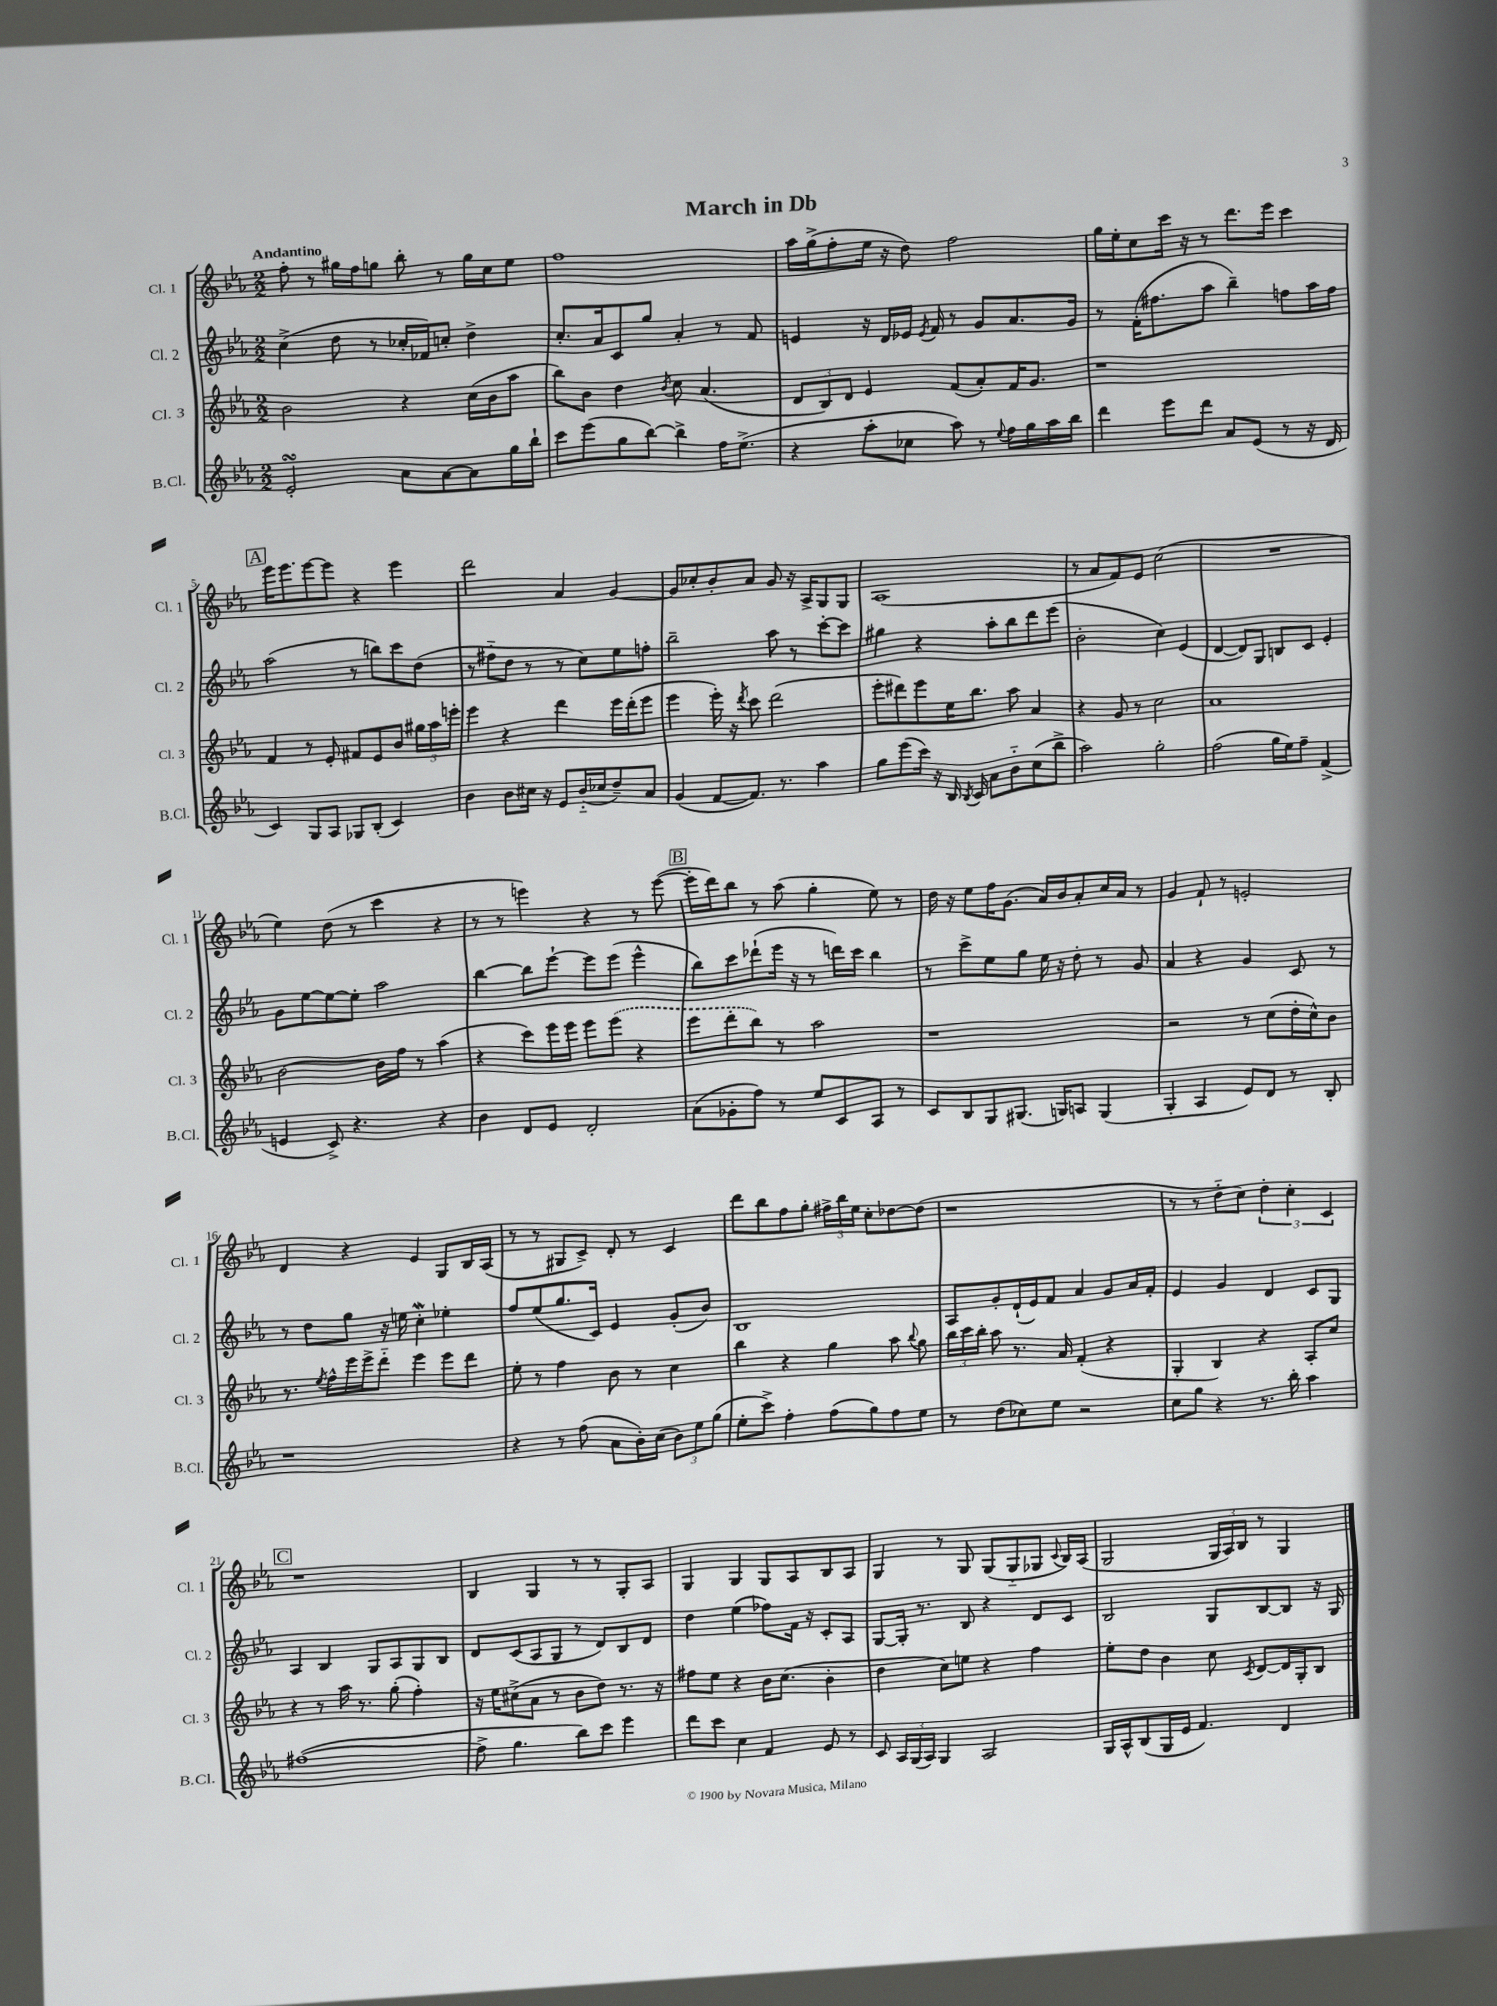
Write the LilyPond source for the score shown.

\header { title = "March in Db" }
<<
\new StaffGroup <<
\new Staff = "s0" \with { instrumentName = "Cl. 1" shortInstrumentName = "Cl. 1" } {
    \clef treble \key ees \major \numericTimeSignature \time 2/2 \tempo "Andantino"
    \autoBeamOff f''8-. r8 gis''16[ f''16 g''8] bes''8-. r8 g''16[ c''16 ees''8] |
    f''1 |
    aes''16[ g''16->( f''8-. ees''16] r16 d''8) f''2 |
    g''16[ ees''16-. c''8 c'''16] r16 r8 d'''8.[ ees'''16] c'''4 |
    \mark \markup { \box "A" } ees'''16[ ees'''8. ees'''8~ ees'''8] r4 ees'''4 |
    d'''2 aes'4 g'4~ |
    g'8[ ces''8-. bes'8-. aes'8] g'8 r16 aes16[-> g8 g8] |
    aes1( |
    r8 aes'8[ f'8) ees'8] c''2( |
    R1 |
    ees''4) d''8( r8 c'''4 r4 |
    r8 r8 e'''4) r4 r8 e'''8~( |
    \mark \markup { \box "B" } e'''16[-. d'''16) bes''8] r8 aes''8( g''4-. ees''8) r8 |
    d''16 r16 ees''8[ f''16 g'8.]( aes'16[) bes'16 aes'8-. c''16 aes'16] r8 |
    g'4 f'8-! r8 e'2-. |
    d'4 r4 ees'4 g8[ bes16 aes16]( |
    r8 r8 gis8[ c'8]->) d'8-. r8 c'4 |
    d'''8[ bes''8 f''8 g''8]-. \tuplet 3/2 { fis''16[-> bes''16 ees''16] } c''8[-. des''8~ des''8]( |
    r1 |
    r8 r8 d''8[-_ c''8]) \tuplet 3/2 { d''4-. c''4-. c'4 } |
    \mark \markup { \box "C" } r1 |
    bes4 g4 r8 r8 g8[-. aes8] |
    g4 g4 g8[ aes8 bes8 aes8] |
    g4 r8 g8 g8[( g8-_ ges8] \appoggiatura { c'8 } bes16[) aes16]( |
    g2 \tuplet 3/2 { g16[ aes16) bes16] } r8 g4 \bar "|." |
}
\new Staff = "s1" \with { instrumentName = "Cl. 2" shortInstrumentName = "Cl. 2" } {
    \clef treble \key ees \major \numericTimeSignature \time 2/2
    \autoBeamOff c''4->( d''8 r8 ces''16[-. fes'16) c''8]-. d''4-> |
    c''8.[-. aes'16 c'8 g''8] aes'4-. r8 f'8 |
    e'4 r16 d'16[ ees'16] \acciaccatura { ees'8 } f'16 r8 g'8[ aes'8. g'16] |
    r8 f'16[-.( fis''8. aes''8] bes''4--) f''8[ aes''16 f''16] |
    \mark \markup { \box "A" } aes''2( r8 b''8[) c'''8 d''8]( |
    r8 fis''8[-_ d''8] r8 r8 c''8[) ees''8 f''8]-. |
    bes''2-- aes''8 r8 c'''8[~-. c'''8] |
    gis''4 r4 aes''8[-. bes''8 d'''8 ees'''8]( |
    bes'2-. c''4) ees'4( |
    d'4~ d'8[) g8] b8[ c'8] ees'4-. |
    g'8[ ees''8~ ees''8~ ees''8]-. aes''2 |
    bes''4~ bes''8[ ees'''8]~-! ees'''8[ ees'''8]( ees'''4-^ |
    \mark \markup { \box "B" } bes''8[) c'''8 des'''8-!( ees'''16] r16 r8 d'''16[) c'''16] bes''4 |
    r8 c'''8[-> ees''8 g''8] ees''16 r16 d''8-. r8 g'8 |
    aes'4 r4 g'4 c'8 r8 |
    r8 d''8[ g''8] r16 e''16 c''4-.\mordent ees''4-. |
    f''8[ ees''8( g''8. c'16]) ees'4 g'8[-.( bes'8]) |
    bes1 |
    aes8[ g'8-. d'16-!( ees'16) f'8] aes'4 g'8[ aes'16 f'16]-. |
    ees'4 g'4 d'4 c'8[ g8] |
    \mark \markup { \box "C" } aes4 bes4 g8[ aes8 g8 bes8] |
    d'8[ c'8( aes8 g8] r8 d'8[) bes8 d'8] |
    d''4 ees''4( fes''8[) f'16] r16 c'8[-. aes8] |
    g8[~ g16]-. r8. bes8 r4 d'8[ c'8] |
    bes2 g8[ bes8~ bes8] r16 g16 \bar "|." |
}
\new Staff = "s2" \with { instrumentName = "Cl. 3" shortInstrumentName = "Cl. 3" } {
    \clef treble \key ees \major \numericTimeSignature \time 2/2
    \autoBeamOff bes'2 r4 c''16[( bes'16 aes''8] |
    bes''8[) bes'8] d''4 \acciaccatura { bes'8 } c''8 aes'4.( |
    \tuplet 3/2 { d'8[ bes8) d'8] } ees'4 f'8[( aes'8-.) f'16 g'8.] |
    r1 |
    \mark \markup { \box "A" } f'4 r8 ees'8-. fis'8[ ees'8 bes'8] \tuplet 3/2 { gis''16[ aes''16 e'''16]-. } |
    ees'''4 r4 d'''4 ees'''16[ d'''16-.( ees'''8] |
    ees'''4 ees'''16-.) r16 \acciaccatura { d'''8 } c'''8 d'''2( |
    ees'''8[-. dis'''8) ees'''8 ees''16 bes''8.] aes''8 aes'4 |
    r4 g'8 r8 c''2 |
    aes'1 |
    bes'2~ bes'16[ f''16] r8 aes''4( |
    r4 c'''8[) ees'''16 ees'''16] ees'''8[ \once \slurDashed ees'''8]( r4 |
    \mark \markup { \box "B" } ees'''8[ d'''8-. bes''8]) r8 aes''2 |
    r1 |
    r2 r8 c''8[( d''16-. c''16-^) bes'8] |
    r8. \acciaccatura { ees''8 } f''16[-^ ees'''16 ees'''16-> d'''8]-_ ees'''4 ees'''8[ d'''8] |
    ees''8-. r8 f''4 bes'8 r8 c''4 |
    bes''4 r4 g''4 aes''8 \appoggiatura { bes''8 } g''8 |
    \tuplet 3/2 { bes''16[ c'''16 bes''16]-. } aes''8 r8. aes'16 f'4-.( r4 |
    g4-. bes4) r4 aes8[-. c''8] |
    \mark \markup { \box "C" } r4 r8 aes''16 r8. g''8-.( f''4-.) |
    r16 ees''16[ cis''8->( aes'8] r8 bes'8[ d''8]) r8. r16 |
    fis''8[ ees''8] r4 bes'16[ c''8.]( bes'4-. |
    d''4 c''8[) e''8] r4 f''4 |
    ees''8[-. d''8] bes'4 c''8 \acciaccatura { c'8 } d'8[~ d'16 g16-. bes8] \bar "|." |
}
\new Staff = "s3" \with { instrumentName = "B.Cl." shortInstrumentName = "B.Cl." } {
    \clef treble \key ees \major \numericTimeSignature \time 2/2
    \autoBeamOff ees'2-.\turn aes'8[ aes'8~ aes'8 g''16 bes''16]-! |
    c'''8[ ees'''8( g''8 bes''8]~) bes''4-> f''16[ ees''8.]->( |
    r4 aes''8[-. ces''8] aes''8) r8 \appoggiatura { ees''8 } f''16[ g''16 aes''16 bes''16] |
    d'''4 ees'''8[ d'''8] aes'8[ ees'8]( r8 r16 d'16 |
    \mark \markup { \box "A" } c'4) g8[ aes8] ges8[ bes8]-.( c'4) |
    bes'4 bes'8[ cis''16] r16 ees'8[ bes'16-_( ces''16 d''8--) aes'8] |
    g'4( f'8[~ f'8.]) r8. aes''4 |
    g''8[ ees'''8( c'''16]) r16 bes16 \acciaccatura { bes8 } c'16 aes'8[ bes'8-_ c''8( bes''8]-> |
    aes''2) g''2-. |
    f''2( g''16[ ees''16) f''8]-- f'4->( |
    e'4 c'8->) r4. r4 |
    bes'4 d'8[ ees'8] d'2-. |
    \mark \markup { \box "B" } aes'8[( ges'8-. f''8]) r8 ees''8[ c'8 aes8] r8 |
    c'8[ bes8 g8 gis8.]( g16[) a8] g4( |
    g4-. aes4 ees'8[) d'8] r8 bes8-. |
    r1 |
    r4 r8 f''8( aes'8[ bes'16-.) c''16]( \tuplet 3/2 { bes'8[) ees''8 g''8]( } |
    ees''8[-. c'''8]->) f''4-. f''8[( g''8) f''8 ees''8] |
    r8 d''8[( ces''8) ees''8] r2 |
    c''8[ g''8] r4 r8. bes''16-. aes''4 |
    \mark \markup { \box "C" } fis''1~( |
    fis''8-> g''4. bes''8[) c'''8] ees'''4 |
    d'''8[ c'''8] c''4 f'4 ees'8 r8 |
    c'8 \tuplet 3/2 { aes16[ g16( aes16]) } g4 aes2 |
    g16[ aes16-^ bes8( g16 ees'16] f'4.) d'4 \bar "|." |
}
>>
>>
